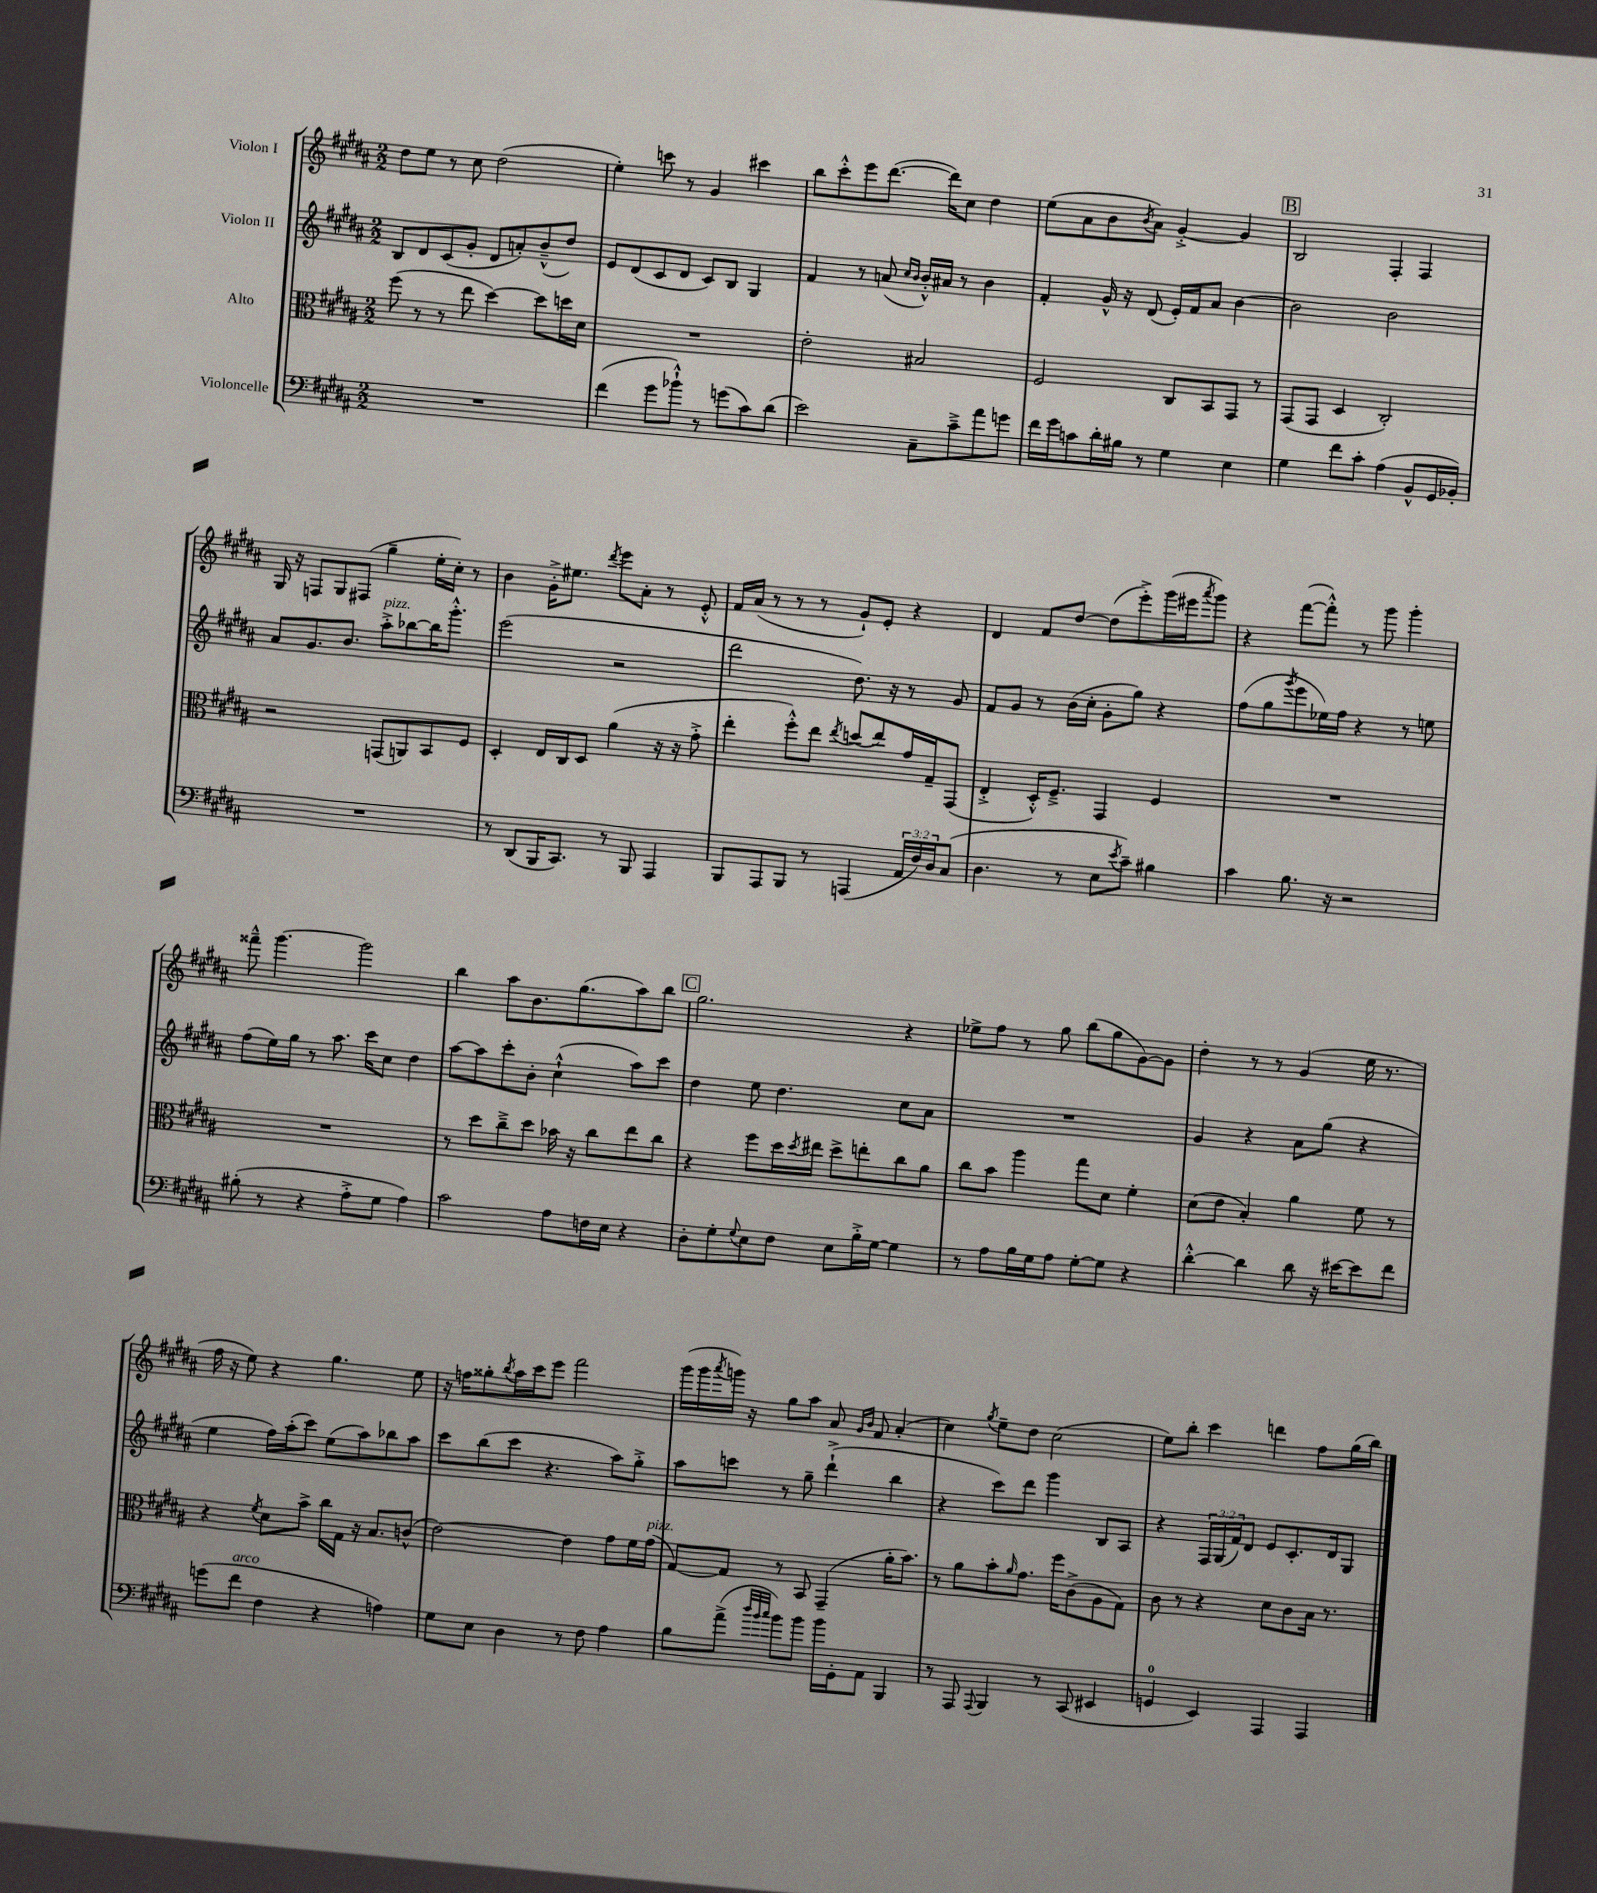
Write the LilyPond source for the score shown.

<<
\new StaffGroup <<
\new Staff = "s0" \with { instrumentName = "Violon I" } {
    \clef treble \key b \major \numericTimeSignature \time 2/2
    dis''8 e''8 r8 cis''8 dis''2( |
    e''4-.) c'''8 r8 gis'4 cis'''4 |
    b''8 cis'''8-.-^ e'''8 dis'''8.~( dis'''16) cis''8 dis''4 |
    e''8( ais'8 b'8 \acciaccatura { b'8 } ais'8) gis'4~-.-> gis'4 |
    \mark \markup { \box "B" } b2 fis4-. fis4 |
    gis16 r16 f8 gis8 fis8( gis''4-- e''16-. cis''16-.) r8 |
    b'4 gis'16-.-> eis''8. \acciaccatura { dis'''8 } e'''8 ais'8-. r8 e'8-.-^ |
    fis'16 ais'16( r8 r8 r8 gis'8-!) e'8-. r4 |
    dis'4 fis'8 dis''8~ dis''8( e'''8-.->) gis'''16( eis'''16 \acciaccatura { ais'''8 } gis'''8) |
    r4 fis'''8~( fis'''8-.-^) r8 gis'''8 gis'''4-. |
    fisis'''8---^ gis'''4.~ gis'''2 |
    b''4 ais''8 b'8. gis''8.( ais''8) b''8 |
    \mark \markup { \box "C" } gis''2. r4 |
    ees''8-> fis''8 r8 gis''8 b''8( gis''8 gis'8~) gis'8 |
    dis''4-. r8 r8 gis'4( e''16 r8. |
    fis''16 r16 e''8) r4 gis''4. e''8 |
    r16 f''16 gisis''8-. \acciaccatura { b''8 } ais''16 cis'''16 e'''8 fis'''2 |
    gis'''16( gis'''16 \acciaccatura { ais'''8 } g'''16) r16 gis''8 ais''8 ais'8 \grace { gis'16 b'16 } fis'8 ais'4-.( |
    cis''4) \acciaccatura { gis''8 } e''8-- dis''8 cis''2( |
    e''8) b''8-. cis'''4 d'''4 fis''8 gis''16( b''16) \bar "|." |
}
\new Staff = "s1" \with { instrumentName = "Violon II" } {
    \clef treble \key b \major \numericTimeSignature \time 2/2 \override Staff.TupletNumber.text = #tuplet-number::calc-fraction-text
    b8 dis'8 cis'8( gis'8-. dis'8 a'8-.) b'8---^( dis''8) |
    e'8 dis'8( cis'8 dis'8 cis'8) b8 gis4 |
    fis'4 r8 a'8( \grace { cis''16 b'16 } b'16-.-^) ais'16 r8 b'4 |
    fis'4-. gis'16-^ r16 dis'8( e'16-.) fis'16 ais'8 b'4~ |
    \mark \markup { \box "B" } b'2 b'2 |
    ais'8 gis'8. b'8. ais''8-.->^\markup { \italic "pizz." } bes''8~ bes''16 gis'''8.-.-^ |
    e'''2( r2 |
    dis'''2 dis''8.) r16 r8 gis'8 |
    fis'8 gis'8 r8 b'16( cis''16-. gis'8-. gis''8) r4 |
    fis''8( gis''8 \acciaccatura { gis'''8 } e'''8 ees''16) fis''16 r4 r8 e''8 |
    fis''8( e''16) gis''16 r8 ais''8. cis'''16 cis''8 dis''4 |
    ais''8~ ais''8 cis'''8-. b'8-. cis''4-!-^( ais''8) cis'''8 |
    \mark \markup { \box "C" } dis''4 e''8 dis''4. cis''8 ais'8 |
    R1 |
    gis'4 r4 ais'8 gis''8( r4 |
    e''4 fis''16) ais''16-.( cis'''8) e''8( ais''8) bes''8 ais''8 |
    cis'''8 b''8( cis'''8 r4. ais''8) gis''8-.-> |
    ais''8 c'''8 r8 gis''8-- dis'''4-!->( b''4 |
    r4 cis'''8) dis'''8 gis'''4 b8 ais8 |
    r4 \tuplet 3/2 { fis16 gis16( fis'16) } dis'8 e'8 cis'8.-. dis'16 gis8 \bar "|." |
}
\new Staff = "s2" \with { instrumentName = "Alto" } {
    \clef alto \key b \major \numericTimeSignature \time 2/2
    fis''8( r8 r8 e''8 dis''4~) dis''8 d''16 dis'16 |
    R1 |
    e'2-. bis2 |
    fis2 cis8 b,8 gis,8 r8 |
    \mark \markup { \box "B" } gis,8( gis,8 dis4 cis2-.) |
    r2 g,8( a,8) b,8 fis8 |
    dis4-. e16 cis16 dis8 ais'4( r16 r16 gis'8-.-> |
    e''4-. fis''8-.-^) e''8 \acciaccatura { e''8 } d''8( e''8) gis'16 gis16-- gis,8( |
    e4-.-> dis16-.-^) fis8.---> gis,4 fis4 |
    R1 |
    R1 |
    r8 dis''8 cis''8---> dis''8 bes'16 r16 cis''8 e''8 cis''8 |
    \mark \markup { \box "C" } r4 fis''8 dis''16 \acciaccatura { dis''8 } eis''16 dis''8-> e''8-. cis''8 ais'8 |
    cis''8 b'8 ais''4 gis''8 dis'8 fis'4-. |
    dis'8( e'8 b4-.) ais'4 fis'8 r8 |
    r4 \acciaccatura { fis'8 } dis'8 b'8-> cis''16 gis16 r16 b8. c'8-^( |
    e'2~) e'4 gis'8 fis'16 gis'16^\markup { \italic "pizz." }( |
    gis8~) gis8 r8 b,8 gis,4--( ais'16-. b'8.) |
    r8 ais'8 b'8-. \grace { ais'16 } gis'8. fis''16 cis'8->( ais8 gis8) |
    cis'8 r8 r4 dis'8 cis'8 b16 r8. \bar "|." |
}
\new Staff = "s3" \with { instrumentName = "Violoncelle" } {
    \clef bass \key b \major \numericTimeSignature \time 2/2 \override Staff.TupletNumber.text = #tuplet-number::calc-fraction-text
    R1 |
    fis'4( gis'8 bes'8-!-^) r8 g'8( cis'8) dis'8( |
    e'2) cis8-- cis'8---> ais'8 g'8 |
    fis'16 gis'16 c'8 dis'16-. bis16 r8 gis4 e4 |
    \mark \markup { \box "B" } gis4 fis'8 cis'8-. ais4( b,8-^ gis,16 bes,16-.) |
    R1 |
    r8 dis,8( b,,16 cis,8.) r8 b,,8 ais,,4 |
    b,,8 ais,,8 b,,8 r8 a,,4( \tuplet 3/2 { ais,16 fis16) dis16 } cis8( |
    dis4. r8 e8 \acciaccatura { e'8 } cis'8--) bis4 |
    cis'4 b8. r16 r2 |
    bis8-.( r8 r4 ais8-.-> gis8 ais4) |
    cis'2 ais8 f16 e16 r4 |
    \mark \markup { \box "C" } dis8-. gis8-. \appoggiatura { gis8 } e8 fis8 e8 b16-.-> gis16~ gis4 |
    r8 ais8 b16 gis16 ais8 gis8~-. gis8 r4 |
    dis'4~-.-^ dis'4 dis'8 r16 eis'16~ eis'8 fis'8 |
    g'8( fis'8^\markup { \italic "arco" } fis4 r4 a4) |
    gis8 e8 dis4 r8 fis8 ais4 |
    b8 ais'8->( \grace { dis''32 b'32 cis''32 } b'8) b'8 b'16 gis,16-. ais,8 b,,4 |
    r8 ais,,8 \appoggiatura { ais,,8 } b,,4 r8 cis,8( eis,4 |
    g,4-0 e,4) ais,,4 ais,,4 \bar "|." |
}
>>
>>
\layout { \context { \Score \remove "Bar_number_engraver" } }
